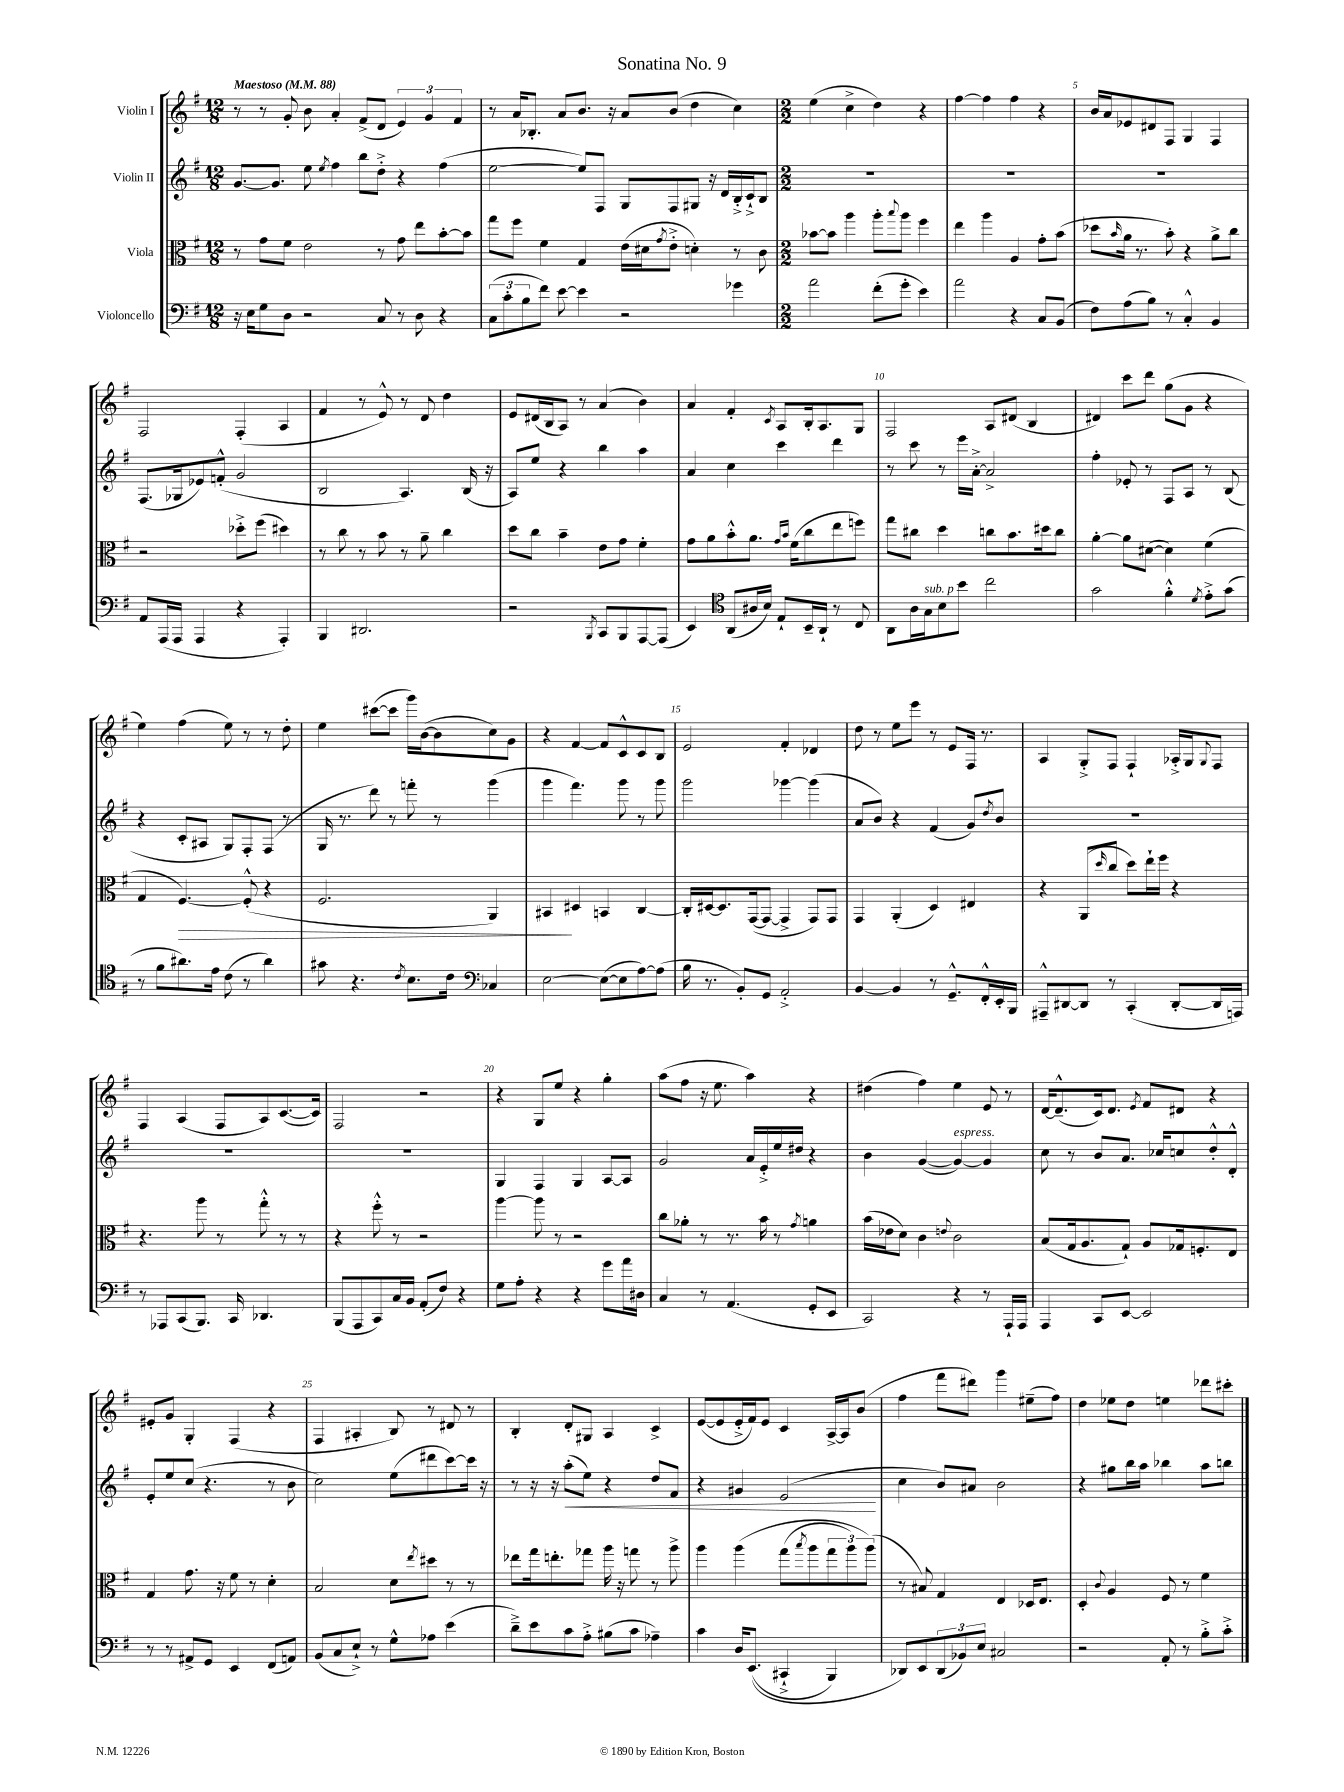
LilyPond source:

\header { title = "Sonatina No. 9" }
<<
\new StaffGroup <<
\new Staff = "s0" \with { instrumentName = "Violin I" } {
    \clef treble \key g \major \numericTimeSignature \time 12/8 \tempo "Maestoso" 4 = 88
    r8 r8 g'8-. b'8 a'4-. fis'8->( d'8 \tuplet 3/2 { e'4) g'4 fis'4 } |
    r8 a'16 bes8.-. a'8 b'8. r16 a'8 b'8( d''4 c''4) |
    \numericTimeSignature \time 2/2 e''4( c''4-> d''4) r4 |
    fis''4~ fis''4 fis''4 r4 |
    b'16 a'16 ees'8 dis'8 fis8 g4 fis4 |
    fis2 fis4-.( a4 |
    fis'4 r8 e'8-^) r8 d'8 d''4 |
    e'8 dis'16( b16 a8) r8 a'4( b'4) |
    a'4 fis'4-. \acciaccatura { c'8 } a8 b16-. a8. g8 |
    fis2 a8 dis'8( b4 |
    dis'4) c'''8 d'''8 g''8( g'8 r4 |
    e''4) fis''4( e''8) r8 r8 d''8-. |
    e''4 cis'''8~( cis'''8 g'''16) b'16~( b'8 c''8) g'8 |
    r4 fis'4~ fis'8 c'8-^ c'8 b8 |
    e'2 fis'4-. des'4 |
    d''8 r8 e''8 e'''8 r8 e'8 fis16 r8. |
    a4 g8-.-> fis8 fis4-! aes16-.-> g16 \appoggiatura { g8 } fis8 |
    fis4 a4( fis8 a8) c'8.~( c'16) |
    fis2 r2 |
    r4 g8 e''8 r4 g''4-. |
    a''8( fis''8 r16 e''8. a''4) r4 |
    dis''4( fis''4) e''4 e'8 r8 |
    d'16~ d'8.---^( c'16) d'8. \acciaccatura { e'8 } fis'8 dis'8 r4 |
    eis'8-. g'8 g4-. fis4( r4 |
    fis4 ais4-. b8) r8 dis'8 r8 |
    b4-. d'8-. gis8 a4 c'4-> |
    e'8~( e'8 e'16-.-> fis'16) e'8 c'4 a16~-> a16 b'8( |
    fis''4 fis'''8 dis'''8) g'''4 eis''8--( fis''8) |
    d''4 ees''8 d''8 e''4 des'''8 cis'''8-. \bar "|." |
}
\new Staff = "s1" \with { instrumentName = "Violin II" } {
    \clef treble \key g \major \numericTimeSignature \time 12/8
    g'8.~ g'8. e''8 \acciaccatura { e''8 } fis''4 b''8 d''8-.-> r4 fis''4( |
    e''2~ e''8) fis8 g8 fis8 gis8 r16 d'16 b16-.-> c'16-!-> b8 |
    \numericTimeSignature \time 2/2 R1 |
    R1 |
    R1 |
    fis8.( ges16 ees'8) f'8-.-^( g'2 |
    b2 a4.) b16( r16 |
    a8) e''8 r4 b''4 a''4 |
    a'4 c''4 c'''4 d'''4 |
    r8 c'''8 r8 e'''16 a'16~-.-> a'2-> |
    fis''4-. ees'8-. r8 fis8 a8 r8 b8( |
    r4 c'8-. ais8 g8) fis8-. fis8( r8 |
    g16 r8. d'''8) r8 f'''8-. r8 g'''4( |
    g'''4 fis'''4.) g'''8 r8 g'''8 |
    g'''2 ges'''4~ ges'''4( |
    a'8 b'8) r4 fis'4( g'8) \acciaccatura { d''8 } b'8 |
    R1 |
    R1 |
    R1 |
    g4 fis4 g4 a8~ a8 |
    g'2 a'16 e'16-.-> e''16 dis''16 r4 |
    b'4 g'4~( g'4~^\markup { \italic "espress." }) g'4 |
    c''8 r8 b'8 a'8. ces''16 c''8 d''8-.-^ d'8-.-^ |
    e'8-. e''8 c''8( r4. r8 b'8 |
    c''2) e''8( dis'''8 c'''8~) c'''16 r16 |
    r8 r16 r16 a''8-.\<( e''8) r4 d''8 fis'8 |
    r4 gis'4 e'2\!( |
    c''4 b'8) ais'8 b'2 |
    r4 gis''8 b''16 a''16 bes''4 a''8 b''8 \bar "|." |
}
\new Staff = "s2" \with { instrumentName = "Viola" } {
    \clef alto \key g \major \numericTimeSignature \time 12/8
    r8 g'8 fis'8 e'2 r8 g'8 e''8 b'8~-. b'8 |
    g''8 fis''8 fis'4 g4 e'16( dis'16 \acciaccatura { g'8 } e'8-.-> d'4-.) r8 c'8 |
    \numericTimeSignature \time 2/2 bes'8~ bes'8 a''4 a''8-. \appoggiatura { b''8 } a''8 fis''4 |
    e''4 a''4 a4 g'8-. b'8( |
    des''8 \grace { b'16 } a'16 r8. b'8-.) r4 a'8-> c''8 |
    r2 des''8-.-> fis''8( dis''4) |
    r8 c''8 r8 b'8 r8 a'8-- c''4 |
    d''8 c''8 b'4-- e'8 g'8 fis'4-. |
    g'8 a'8 b'8-.-^ a'8. \grace { g'16 b'16 } fis'16( c''8 e''8 f''8) |
    g''8 cis''8 d''4 c''8 b'8. dis''16 c''8 |
    a'4~-. a'8 dis'8~( dis'4) fis'4( |
    g4 fis4.~\>) fis8-.-^( r4 |
    fis2. a,4) |
    bis,4\! dis4 b,4 c4~ |
    c16-. dis16~ dis8. g,16~( g,8~ g,4-> g,8) g,8 |
    g,4 a,4-.( d4) eis4 |
    r4 a,8( \grace { d''16 } c''8 d''8) e''16-! fis''16 r4 |
    r4. a''8 r8 g''8-.-^ r8 r8 |
    r4 fis''8-.-^ r8 r2 |
    a''4~ a''8 r8 r2 |
    c''8 aes'8-. r8 r8. b'16 r8 \acciaccatura { g'8 } a'4 |
    b'16( ees'16 d'8) c'4 \appoggiatura { e'8 } c'2 |
    b8( g16 a8. g8-!) a8 ges16 f8.-. e8 |
    g4 g'8. r16 fis'8 r8 d'4-. |
    b2 d'8 \acciaccatura { e''8 } dis''8 r8 r8 |
    ees''8 g''16 e''8.-. ges''8 a''16 r16 g''8 r8 a''8-> |
    a''4 a''4\( g''8( \acciaccatura { b''8 } a''8 \tuplet 3/2 { g''8 a''8) a''8(\) } |
    r8 bis8) g4 e4 des16 e8. |
    d4-. \appoggiatura { c'8 } a4 fis8 r8 fis'4 \bar "|." |
}
\new Staff = "s3" \with { instrumentName = "Violoncello" } {
    \clef bass \key g \major \numericTimeSignature \time 12/8
    r16 e16 g8 d8 r2 c8 r8 d8 r4 |
    \tuplet 3/2 { c8( c'8-. b8 } fis'8) e'8~ e'4 r2 ges'4 |
    \numericTimeSignature \time 2/2 a'2 fis'8-.( g'8-. e'4) |
    a'2 r4 c8 b,8( |
    fis8) a8( b8) r8 c4-.-^ b,4 |
    a,8 a,,16( a,,16 a,,4 r4 a,,4-.) |
    b,,4 dis,2. |
    r2 \acciaccatura { b,,8 } c,8 b,,8 a,,8~ a,,8( |
    e,4) \clef tenor a,8( ais16 b16) e8-! b,16-- a,16-! r8 c8 |
    a,8 a16 g16^\markup { \italic "sub. p" } b8 b'8 c''2 |
    g'2 fis'4-.-^ \acciaccatura { d'8 } e'8-.-> g'8( |
    r8 fis'8 ais'8.) e'16 c'8( r8 ais'4) |
    gis'8 r4. \acciaccatura { c'8 } b8. c'16 \clef bass ces4 |
    e2~ e8~( e8 a8~) a8( |
    b16 r8. b,8-.) g,8 a,2-.-> |
    b,4~ b,4 r8 g,8.---^ fis,16-.-^ e,16-. b,,16 |
    ais,,8---^ dis,8~ dis,8 r8 c,4-.( dis,8~-. dis,16 a,,16) |
    r8 aes,,8 c,8( b,,8.) c,16 des,4. |
    b,,8( a,,8 c,8) c16 b,16 a,8-.( fis8) r4 |
    g8 a8-. r4 r4 g'8 a'16 dis16 |
    c4 r8 a,4.( g,8-. e,8 |
    c,2) r4 r8 a,,16-! a,,16 |
    a,,4 c,8 e,8~ e,2 |
    r8 r8 ais,8-> g,8 e,4 fis,8( a,8) |
    b,8( c8 e8-!->) r8 g8-^ aes8 e'4( |
    d'8--->) e'8 c'8 a8-.-> bis8( c'8 aes4--) |
    c'4 d16 e,8.(\( cis,4-!-> b,,4) |
    des,8\) e,8 \tuplet 3/2 { des,8( bes,8) e8 } cis2 |
    r2 a,8-. r8 b8-.-> c'8-.-> \bar "|." |
}
>>
>>
\layout { \context { \Score \override BarNumber.break-visibility = ##(#f #t #t) barNumberVisibility = #(every-nth-bar-number-visible 5) } }
